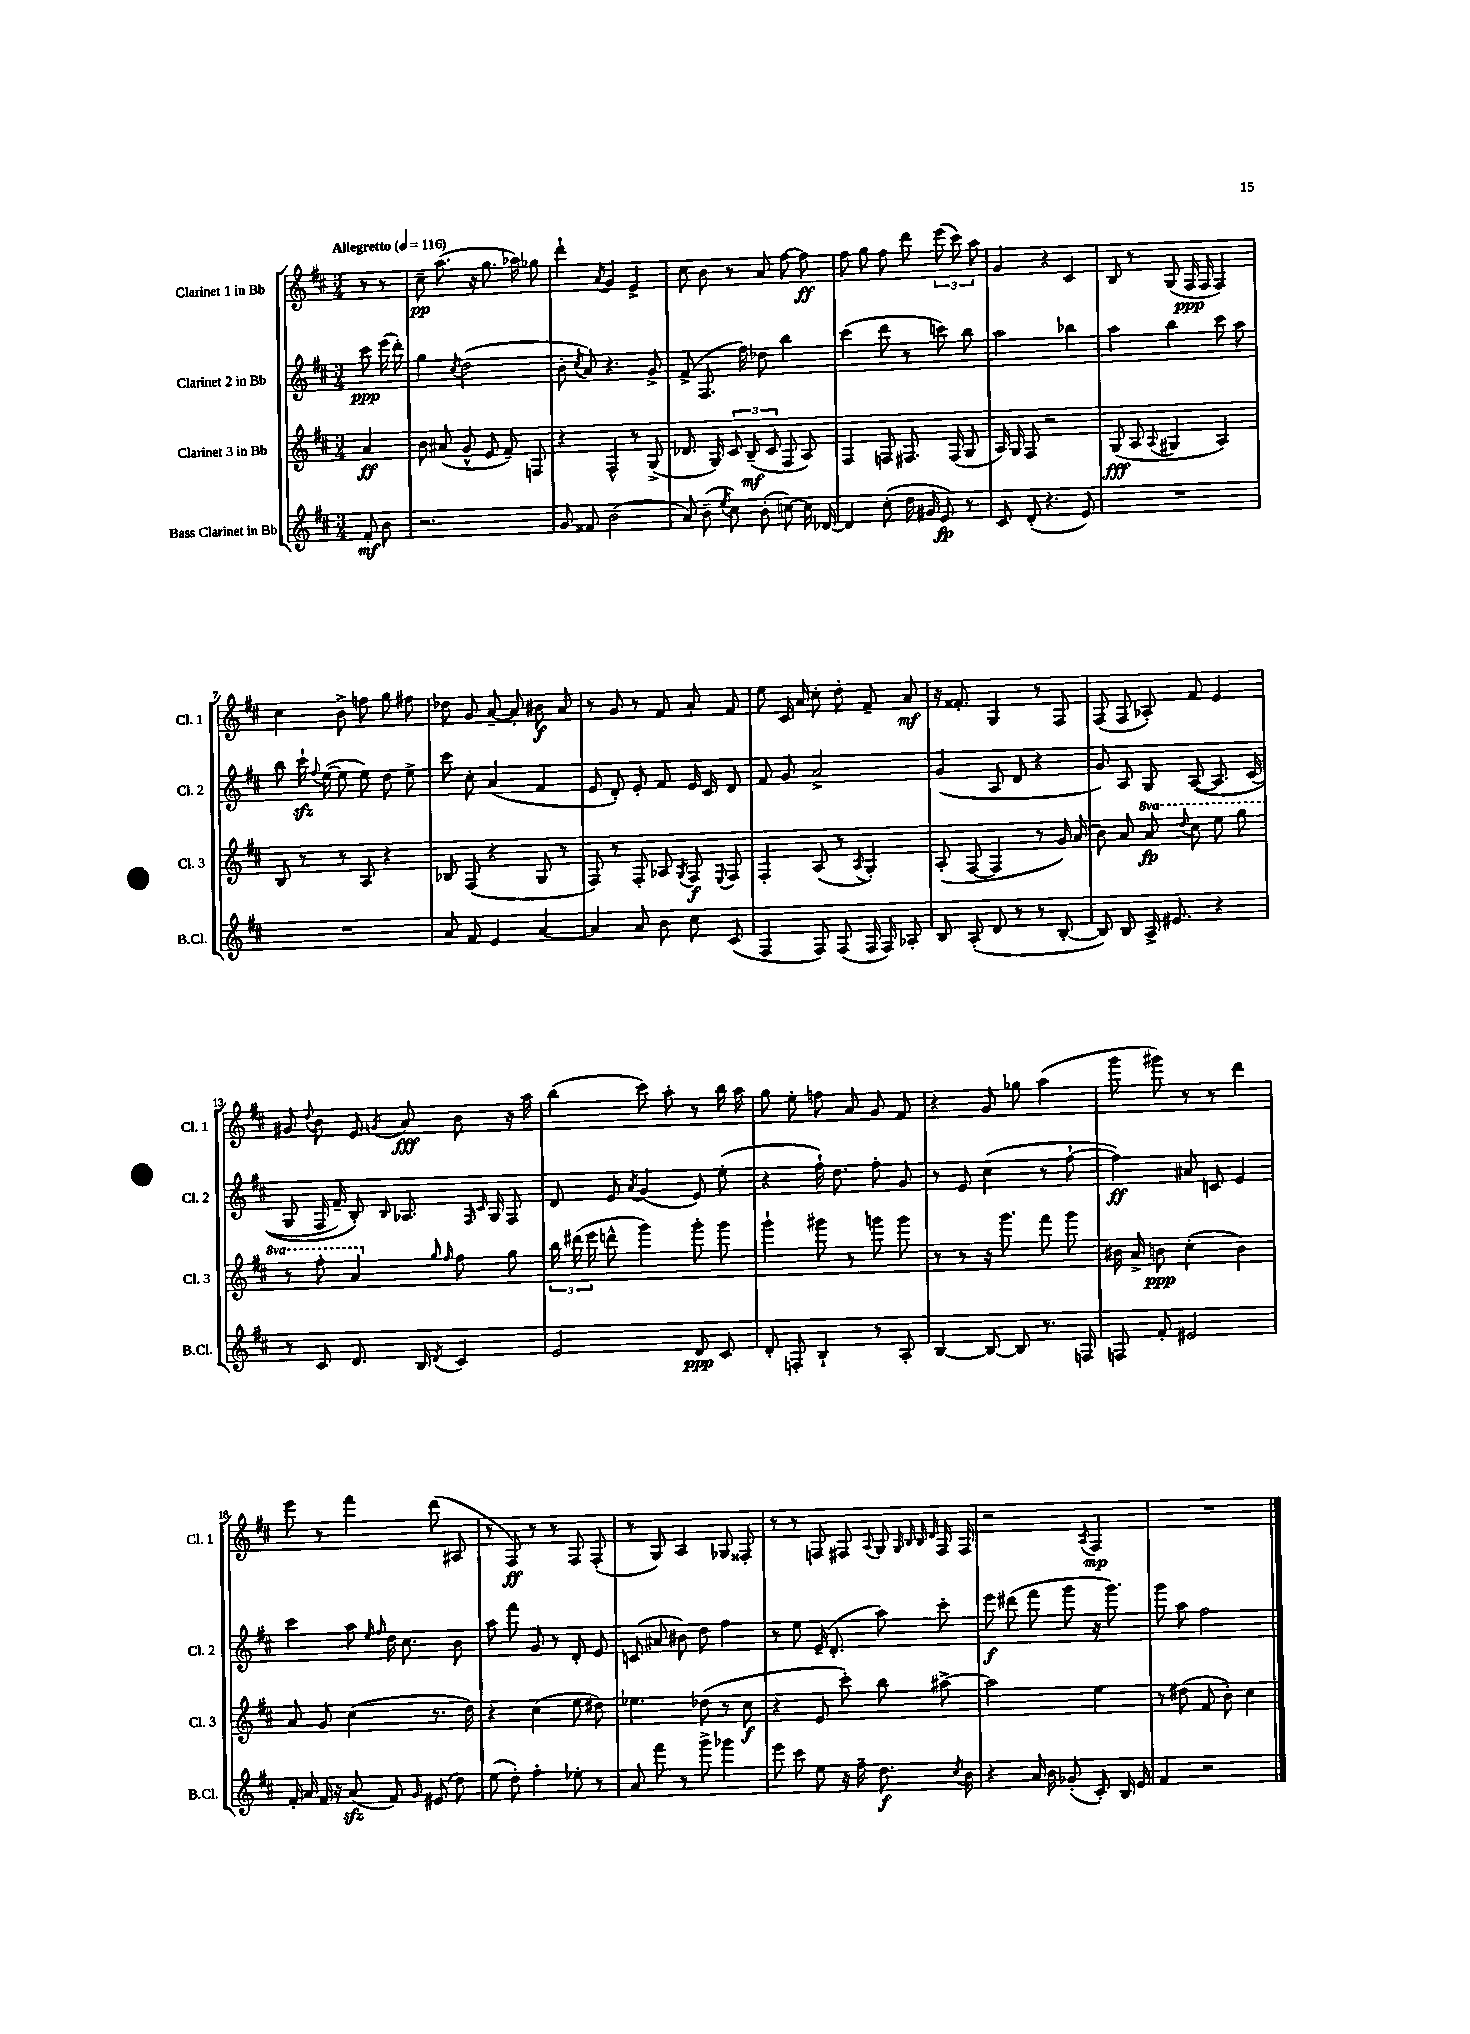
<<
\new StaffGroup <<
\new Staff = "s0" \with { instrumentName = "Clarinet 1 in Bb" shortInstrumentName = "Cl. 1" } {
    \clef treble \key d \major \numericTimeSignature \time 3/4 \partial 4 \tempo "Allegretto" 4 = 116
    \autoBeamOff r8 r8 |
    cis''8--\pp a''8.( r16 g''8. aes''16) ges''8 |
    d'''4-! \acciaccatura { a'8 } g'4 e'4-> |
    cis''8 b'8 r8 a'8 fis''8~ fis''8\ff |
    fis''8 g''8 fis''8 d'''8 \tuplet 3/2 { e'''8( cis'''8) a''8 } |
    g'4 r4 cis'4 |
    b8 r8 g8( fis16\ppp fis16 fis4) |
    cis''4 b'8-> f''8 g''8 fis''8 |
    des''8 g'8 a'8~-- a'8-. bis'8\f a'8 |
    r8 g'8 r8 fis'8 a'8-. fis'8 |
    e''8 cis'16 a'16 cis''8-. d''8-. fis'8-- a'8\mf |
    r16 fisis'8.-. g4 r8 fis8 |
    fis8( fis8 aes8-.) fis'8 e'4 |
    gis'8 \appoggiatura { d''8 } b'8 e'8 \acciaccatura { g'8 } a'8\fff b'8 r16 a''16 |
    b''4( cis'''8) a''8-. r8 b''16 a''16 |
    g''8 e''8-. f''8 a'8 g'8 fis'8 |
    r4 g'8 ges''8 a''4( |
    g'''8 gis'''8) r8 r8 d'''4 |
    e'''8 r8 fis'''4 d'''8( ais8 |
    r8 fis8\ff) r8 r8 fis8 fis8-.( |
    r8 g8) a4 ges8 fisis8-. |
    r8 r8 f8 fis8 \appoggiatura { a8 } g8 \grace { g32 b32 b32 d'32 } fis16 fis16 |
    r2 \acciaccatura { a8 } fis4\mp |
    R2. \bar "|." |
}
\new Staff = "s1" \with { instrumentName = "Clarinet 2 in Bb" shortInstrumentName = "Cl. 2" } {
    \clef treble \key d \major \numericTimeSignature \time 3/4 \partial 4
    \autoBeamOff cis'''8\ppp e'''16( d'''16-.) |
    g''4 \acciaccatura { cis''8 } d''2( |
    b'8-. \acciaccatura { cis''8 } a'8) r4. g'8-> |
    fis'8->( fis8. fis''16) des''8 b''4 |
    cis'''4( d'''8 r8 c'''8) b''8 |
    a''2 bes''4 |
    a''4 b''4 cis'''8 a''8 |
    b''8 cis'''16-!\sfz \appoggiatura { fis''8 } e''16~( e''8 e''8) d''8 e''8-> |
    cis'''8 cis''8-. a'4( fis'4 |
    e'8 d'8-.) e'8-. fis'8 e'16 cis'16 d'8 |
    fis'8 g'8 a'2-> |
    g'4( a8 d'8 r4 |
    g'8) a8 g8 a8~\( a8. cis'16( |
    g8 fis16 fis'16--) b8-.\) \grace { b16 } aes8. \grace { fis16 cis'16 } g16 fis8 |
    d'8 e'8 \acciaccatura { a'8 } g'4( e'8) e''8-.( |
    r4 fis''16-!) d''8. fis''8-. g'8 |
    r8 e'8 cis''4( r8 fis''8~-! |
    fis''4\ff) ais'8 c'8 e'4 |
    cis'''4 a''8 \grace { e''16 fis''16 } d''16 cis''8. b'8 |
    a''8 fis'''8 g'8 r8 d'8-. e'8 |
    c'8( ais'8 bis'8) d''8 fis''4 |
    r8 e''8 e'16--( d'8.-. a''8) cis'''8-. |
    e'''8\f dis'''8( fis'''8 g'''8 r16 g'''8.) |
    g'''8 a''8 fis''2 \bar "|." |
}
\new Staff = "s2" \with { instrumentName = "Clarinet 3 in Bb" shortInstrumentName = "Cl. 3" } {
    \clef treble \key d \major \numericTimeSignature \time 3/4 \set Staff.ottavationMarkups = #ottavation-simple-ordinals \partial 4
    \autoBeamOff a'4\ff |
    b'8 ais'8( g'8-^ e'8 fis'8--) f8 |
    r4 fis4-^ r8 g8->( |
    des'8. g16) \tuplet 3/2 { cis'8 b8--\mf( cis'8 } fis8 a8) |
    fis4 f8 fis8. fis16( g8 |
    a16) g16 fis8 r2 |
    g8\fff( a8 \appoggiatura { a8 } gis4 a4) |
    b8 r8 r8 a8 r4 |
    bes8 fis8( r4 g8 r8 |
    fis8) r8 fis8-. aes8 \acciaccatura { g8 } fis8\f \appoggiatura { e8 } fis8 |
    fis4-. a8( r8 \acciaccatura { a8 } g4-.) |
    a8-.( fis8~ fis4 r8 g'16) a'16( |
    b'8) a'8 \ottava #1 a''8\fp \appoggiatura { d'''8 } cis'''8 e'''8 g'''8 |
    r8 fis'''8-. a''4 \ottava #0 \grace { g''16 fis''16 } fis''8 g''8 |
    \tuplet 3/2 { b''16 dis'''16( e'''16 } d'''8-^ g'''4) g'''8-. g'''8 |
    g'''4-! gis'''8 r8 g'''8 g'''8 |
    r8 r8 r16 g'''8. fis'''8 g'''8 |
    bis'16 a'16-> b'8\ppp cis''4-.( b'4) |
    a'8 g'8 cis''4( r8. d''16) |
    r4 cis''4( e''8 dis''8) |
    ees''4. des''8( r8 cis''8\f |
    r4 e'8 cis'''8-.) b''8 ais''8~-> |
    ais''2 e''4 |
    r8 dis''8( fis'8 b'8-.) cis''4 \bar "|." |
}
\new Staff = "s3" \with { instrumentName = "Bass Clarinet in Bb" shortInstrumentName = "B.Cl." } {
    \clef treble \key d \major \numericTimeSignature \time 3/4 \partial 4
    \autoBeamOff fis'8-.\mf b'8 |
    r2. |
    g'8 fisis'8 b'2( |
    a'8) b'8--( \acciaccatura { e''8 } cis''8) b'8-.( c''8~) c''16 des'16~ |
    des'4 cis''8-.( d''16 gis'16 e'8\fp) r8 |
    cis'8 d'8-.( r4. e'8) |
    R2. |
    R2. |
    a'8 fis'8 e'4 a'4~ |
    a'4 a'8 b'8 cis''8 cis'8( |
    fis4 fis8) fis8( fis16 fis16) aes8-. |
    b8 a8-.( d'8 r8 r8 b8~-. |
    b8) b8 a16-> eis'8. r4 |
    r8 cis'8 d'8. b16 \acciaccatura { d'8 } cis'4 |
    e'2 d'8\ppp cis'8 |
    d'8-. f8-. b4-! r8 a8-. |
    b4~ b8~ b8 r8. f16 |
    f8 fis'8-. eis'2 |
    fis'16-. a'16 fis'16 r16 a'8\sfz( fis'8) \grace { g'16 } eis'8( d''8) |
    e''8( d''8-.) fis''4-. ees''8-. r8 |
    a'8 fis'''8 r8 g'''8-> ges'''4 |
    e'''8 cis'''8 e''8 r16 fis''16-- d''8.\f \acciaccatura { cis''8 } b'16 |
    r4 a'16 b'16 ges'8-.( cis'8-.) b16 e'16 |
    fis'4 r2 \bar "|." |
}
>>
>>
